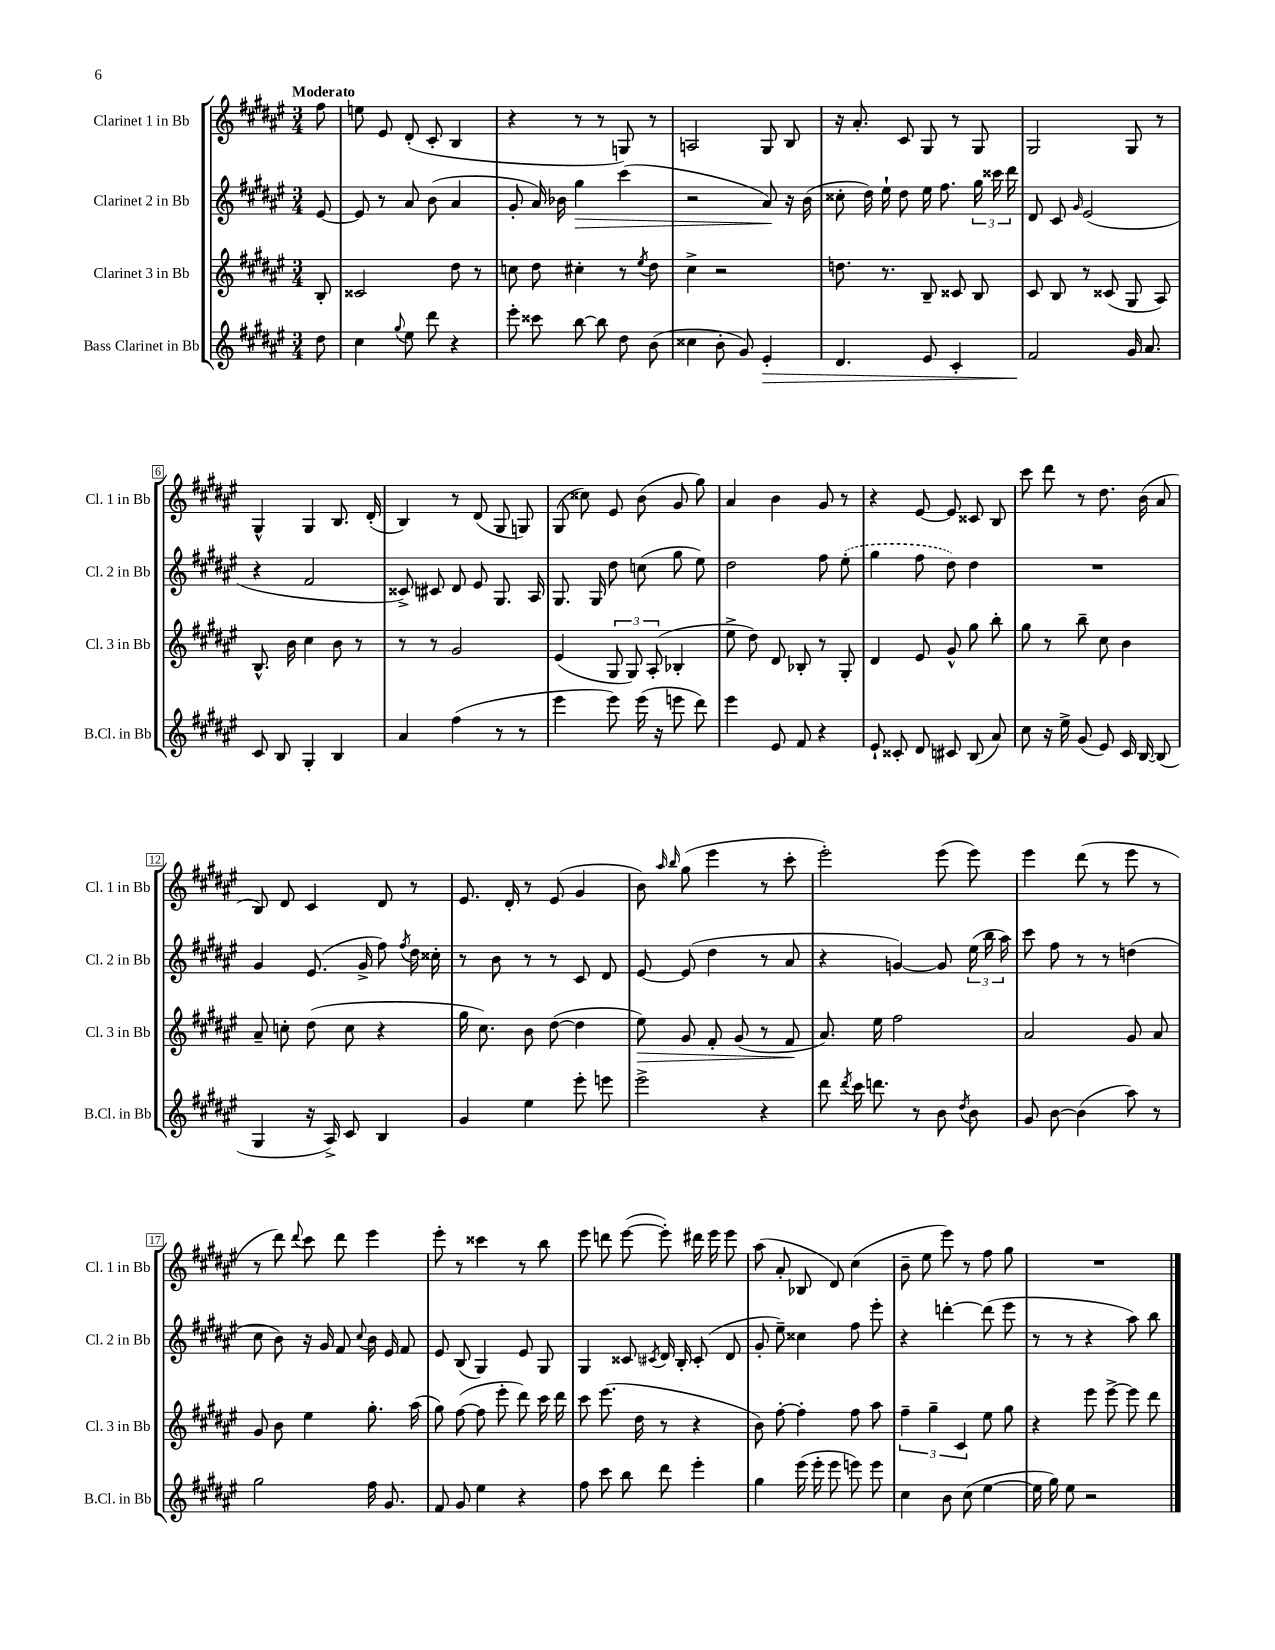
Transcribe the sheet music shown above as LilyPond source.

<<
\new StaffGroup <<
\new Staff = "s0" \with { instrumentName = "Clarinet 1 in Bb" shortInstrumentName = "Cl. 1 in Bb" } {
    \clef treble \key fis \major \numericTimeSignature \time 3/4 \partial 8 \tempo "Moderato"
    \autoBeamOff fis''8 |
    e''8 eis'8 dis'8-.( cis'8-. b4 |
    r4 r8 r8 g8) r8 |
    a2 gis8 b8 |
    r16 ais'8.-. cis'8 gis8 r8 gis8 |
    gis2 gis8 r8 |
    gis4-^ gis4 b8. dis'16-.( |
    b4) r8 dis'8( gis8 g8) |
    gis8( cisis''8) eis'8 b'8( gis'8 gis''8) |
    ais'4 b'4 gis'8 r8 |
    r4 eis'8~ eis'8 cisis'8 b8 |
    cis'''8 dis'''8 r8 dis''8. b'16( ais'8 |
    b8) dis'8 cis'4 dis'8 r8 |
    eis'8. dis'16-. r8 eis'8( gis'4 |
    b'8) \grace { ais''16 b''16 } gis''8( eis'''4 r8 cis'''8-. |
    eis'''2-.) eis'''8( eis'''8) |
    eis'''4 dis'''8( r8 eis'''8 r8 |
    r8 dis'''8) \appoggiatura { dis'''8 } cis'''8 dis'''8 eis'''4 |
    eis'''8-. r8 cisis'''4 r8 b''8 |
    eis'''8 d'''8 eis'''8~( eis'''8-.) dis'''16 eis'''16 eis'''8 |
    ais''8( ais'8-. bes8 dis'8) cis''4( |
    b'8-- eis''8 eis'''8) r8 fis''8 gis''8 |
    R2. \bar "|." |
}
\new Staff = "s1" \with { instrumentName = "Clarinet 2 in Bb" shortInstrumentName = "Cl. 2 in Bb" } {
    \clef treble \key fis \major \numericTimeSignature \time 3/4 \partial 8
    \autoBeamOff eis'8~ |
    eis'8 r8 ais'8 b'8( ais'4 |
    gis'8-. ais'16) bes'16 gis''4\> cis'''4( |
    r2 ais'8\!) r16 b'16( |
    cisis''8-. dis''16) eis''16-! dis''8 eis''16 fis''8. \tuplet 3/2 { gis''16 cisis'''16 dis'''16 } |
    dis'8 cis'8 \grace { gis'16 } eis'2( |
    r4 fis'2 |
    cisis'8->) cis'8 dis'8 eis'8 gis8. ais16 |
    gis8. gis16 dis''8 c''8( gis''8 eis''8) |
    dis''2 fis''8 \once \slurDashed eis''8-.( |
    gis''4 fis''8 dis''8) dis''4 |
    R2. |
    gis'4 eis'8.( gis'16-> fis''8) \acciaccatura { fis''8 } dis''16 cisis''16-. |
    r8 b'8 r8 r8 cis'8 dis'8 |
    eis'8~ eis'8( dis''4 r8 ais'8 |
    r4 g'4~) g'8 \tuplet 3/2 { eis''16( b''16 ais''16) } |
    cis'''8 fis''8 r8 r8 d''4( |
    cis''8 b'8) r16 gis'16 fis'8 \appoggiatura { cis''8 } b'16 eis'16 fis'8 |
    eis'8 b8( gis4) eis'8 gis8 |
    gis4 cisis'8 \acciaccatura { cis'8 } dis'16 b16-. cis'8-.( dis'8 |
    gis'8-. eis''8--) cisis''4 fis''8 eis'''8-. |
    r4 d'''4~-. d'''8( eis'''8 |
    r8 r8 r4 ais''8) b''8 \bar "|." |
}
\new Staff = "s2" \with { instrumentName = "Clarinet 3 in Bb" shortInstrumentName = "Cl. 3 in Bb" } {
    \clef treble \key fis \major \numericTimeSignature \time 3/4 \partial 8
    \autoBeamOff b8-. |
    cisis'2 dis''8 r8 |
    c''8 dis''8 cis''4-. r8 \acciaccatura { eis''8 } dis''8 |
    cis''4-> r2 |
    d''8. r8. b8-- cisis'8 b8 |
    cis'8 b8 r8 cisis'8( gis8 ais8) |
    b8.-^ b'16 cis''4 b'8 r8 |
    r8 r8 gis'2 |
    eis'4( \tuplet 3/2 { gis8 gis8) ais8-.( } bes4-. |
    eis''8-> dis''8) dis'8 bes8-. r8 gis8-. |
    dis'4 eis'8 gis'8-^ gis''8 b''8-. |
    gis''8 r8 b''8-- cis''8 b'4 |
    ais'8-- c''8-. dis''8( c''8 r4 |
    gis''16 cis''8.) b'8 dis''8~( dis''4 |
    eis''8\>) gis'8 fis'8-. gis'8( r8 fis'8\! |
    ais'8.) eis''16 fis''2 |
    ais'2 gis'8 ais'8 |
    gis'8 b'8 eis''4 gis''8.-. ais''16( |
    gis''8) fis''8~( fis''8 eis'''8-. dis'''8) cis'''16 dis'''16 |
    cis'''8 eis'''8.( dis''16 r8 r4 |
    b'8) fis''8~-. fis''4-. fis''8 ais''8 |
    \tuplet 3/2 { fis''4-- gis''4-- cis'4 } eis''8 gis''8 |
    r4 eis'''8 eis'''8~-> eis'''8 dis'''8 \bar "|." |
}
\new Staff = "s3" \with { instrumentName = "Bass Clarinet in Bb" shortInstrumentName = "B.Cl. in Bb" } {
    \clef treble \key fis \major \numericTimeSignature \time 3/4 \partial 8
    \autoBeamOff dis''8 |
    cis''4 \appoggiatura { gis''8 } eis''8 dis'''8 r4 |
    eis'''8-. cisis'''8 b''8~ b''8 dis''8 b'8( |
    cisis''4 b'8-. gis'8) eis'4-.\> |
    dis'4. eis'8 cis'4-. |
    fis'2\! gis'16 ais'8. |
    cis'8 b8 gis4-. b4 |
    ais'4 fis''4( r8 r8 |
    eis'''4 eis'''8) eis'''16( r16 e'''8 dis'''8) |
    eis'''4 eis'8 fis'8 r4 |
    eis'8-! cisis'8-. dis'8 cis'8 b8( ais'8) |
    cis''8 r16 eis''16-> gis'8( eis'8) cis'16 b16~ b8( |
    gis4 r16 ais16->) cis'8 b4 |
    gis'4 eis''4 eis'''8-. e'''8 |
    eis'''2-> r4 |
    dis'''8 \acciaccatura { dis'''8 } cis'''16 d'''8. r8 b'8 \acciaccatura { dis''8 } b'8 |
    gis'8 b'8~ b'4( ais''8) r8 |
    gis''2 fis''16 gis'8. |
    fis'8 gis'8 eis''4 r4 |
    fis''8 cis'''8 b''8 dis'''8 eis'''4-. |
    gis''4 eis'''16( eis'''16-. eis'''8 e'''8) e'''8 |
    cis''4 b'8 cis''8( eis''4~ |
    eis''16 gis''16) eis''8 r2 \bar "|." |
}
>>
>>
\layout { \context { \Score \override BarNumber.stencil = #(make-stencil-boxer 0.1 0.3 ly:text-interface::print) } }
